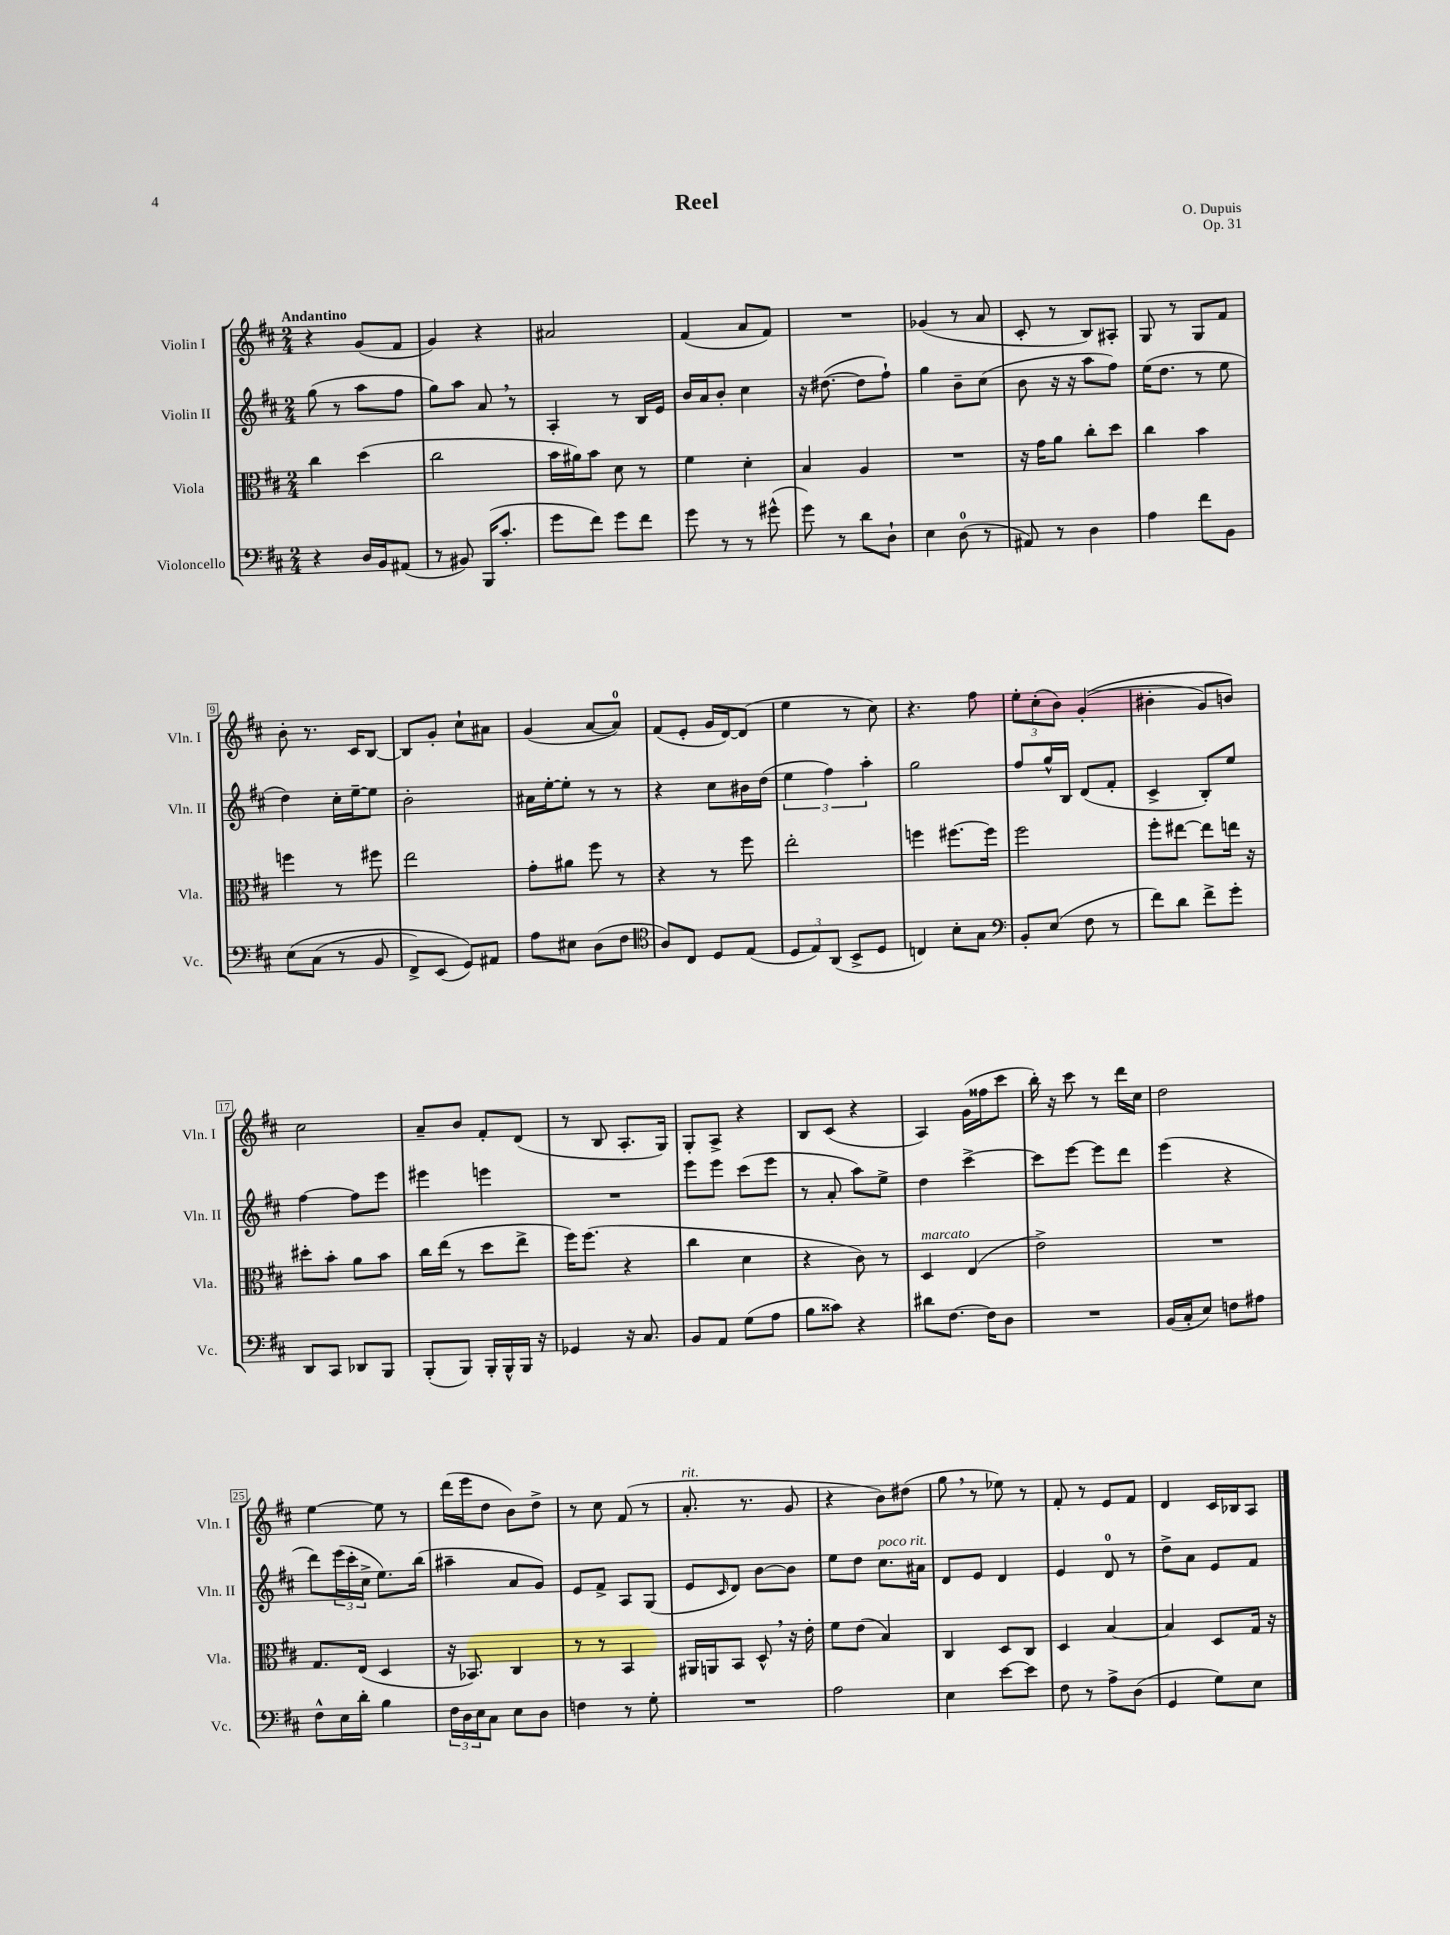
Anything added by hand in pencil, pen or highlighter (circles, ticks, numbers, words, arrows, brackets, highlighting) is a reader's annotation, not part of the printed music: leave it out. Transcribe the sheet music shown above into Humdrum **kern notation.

**kern	**kern	**kern	**kern
*part4	*part3	*part2	*part1
*staff4	*staff3	*staff2	*staff1
*I"Violoncello	*I"Viola	*I"Violin II	*I"Violin I
*I'Vc.	*I'Vla.	*I'Vln. II	*I'Vln. I
*clefF4	*clefC3	*clefG2	*clefG2
*k[f#c#]	*k[f#c#]	*k[f#c#]	*k[f#c#]
*M2/4	*M2/4	*M2/4	*M2/4
=1	=1	=1	=1
!	!	!	!LO:TX:a:B:t=Andantino
4r	4cc#\	(8gg\	4r
.	.	8r	.
16D/LL	(4dd\	8aa\L	(8g/L
16BB/J	.	.	.
(8AA#X/J	.	8ff#\J	8f#/J
=2	=2	=2	=2
8r	2cc#\	8gg\L)	4g/)
8BB#X/)	.	8aa\J	.
(16BBB/KL	.	8a,/	4r
8.c#'/J	.	.	.
.	.	8r	.
=3	=3	=3	=3
8g\L	16b\LL	4A'/	2a#X/
.	16a#X\J)	.	.
8f#\J)	8b\J	.	.
8g\L	8d\	8r	.
8f#\J	8r	16B/LL	.
.	.	16e/JJ	.
=4	=4	=4	=4
8g\	4f#\	16b/LL	(4f#/
.	.	16a/J	.
8r	.	8b'/J	.
8r	4d'\	4cc#\	8a/L
(8g#X^^\	.	.	8f#/J)
=5	=5	=5	=5
8g\)	4B/	16r	2r
.	.	([8.dd#X\	.
8r	.	.	.
8d\L	4A/	8dd#\L]	.
8D`\J	.	8ff#`\J)	.
=6	=6	=6	=6
4E\	2r	4gg\	(4g-X/
(8D\	.	8b~\L	8r
8r	.	(8cc#\J	8a/
=7	=7	=7	=7
8AA#X/)	16r	8b\	8c#'/
.	16g\KL	.	.
8r	8a\J	16r	8r
.	.	16r	.
4D\	8cc#'\L	8aa\L	8B/L)
.	8dd\J	8ff#\J)	8A#X'/J
=8	=8	=8	=8
4A\	4cc#\	(16ee\KL	8G/
.	.	8.dd\J	.
.	.	.	8r
8f#\L	4b\	8r	8G/L
8BB\J	.	8ee\	8f#/J
!!LO:LB:g=z
=9	=9	=9	=9
(8E\L	4ffn\	4dd\)	8b'\
(8C#\J	.	.	8.r
8r	8r	16cc#'\LL	.
.	.	[16ee~\J	16c#/KL
8BB/	8ff#X\	8ee\J]	[8B/J
=10	=10	=10	=10
8FF#^/L)	2ee\	2b'\	8B/L]
(8EE/J	.	.	8g'/J
8GG/L))	.	.	8cc#`\L
8AA#X/J	.	.	8a#X\J
=11	=11	=11	=11
8A\L	8g'\L	16a#X\LL	(4g/
.	.	[16ee'\J	.
8E#X\J	8a#X\J	8ee'\J]	.
(8D\L	8ff#\	8r	[8a/L
8F#\J	8r	8r	8a/J])
=12	=12	=12	=12
*clefC4	*	*	*
8A/L)	4r	4r	(8f#/L
8C#/J	.	.	8e'/J
8D/L	8r	8cc#\L	16g/LL
.	.	.	[16d/J)
(8E/J	8ff#\	16b#X\L	(8d/J]
.	.	(16dd\JJ	.
=13	=13	=13	=13
12D/L	2ee'\	6ee\	4ee\
12E/)	.	.	.
(12AA/J	.	6ff#\)	.
8BB^/L	.	.	8r
.	.	6aa'\	.
8D/J	.	.	8cc#\)
=14	=14	=14	=14
4Cn/)	4ffn\	2gg\	4.r
8B'\L	[8.ff#X\L	.	.
8G\J	.	.	8ff#\
.	16ff#\Jk]	.	.
=15	=15	=15	=15
*clefF4	*	*	*
8BB'/L	2ff#\	8ff#/L	12ee'\L
.	.	.	(12cc#'\
(8E/J	.	16gg^^/L	.
.	.	.	12b\J)
.	.	16B/JJ	.
8F#\	.	(8d/L	((4g'/
8r	.	8f#'/J	.
=16	=16	=16	=16
8f#\L)	8ff#'\L	4c#^/	4b#X'\
8d\J	[8ee#X\J	.	.
8f#^\L	8ee#\L]	8B'/L)	8g/L)
8g'\J	16een\Jk	8ee/J	8bn/J)
.	16r	.	.
!!LO:LB:g=z
=17	=17	=17	=17
8DD/L	8dd#X'\L	[4ff#\	2cc#\
8CC#/J	8b'\J	.	.
8DD-X/L	8a\L	8ff#\L]	.
8BBB/J	8b\J	8eee\J	.
=18	=18	=18	=18
(8BBB'/L	16cc#\LL	4eee#X\	8a~/L
.	(16ee\JJ	.	.
8BBB/J)	8r	.	8b/J
16BBB'/LL	8dd\L	4eeen\	8f#'/L
16BBB^^/	.	.	.
16BBB/JJ	8ee^\J	.	(8d/J
16r	.	.	.
=19	=19	=19	=19
4GG-X/	16ff#\KL)	2r	8r
.	(8.ff#\J	.	.
.	.	.	8B/
16r	4r	.	8.A'/L
8.C#/	.	.	.
.	.	.	16G/Jk)
=20	=20	=20	=20
8BB/L	4cc#\	8eee\L	8G'/L
8AA/J	.	8eee\J	8A^/J
(8G\L	4d\	(8ccc#\L	4r
8A\J	.	8eee\J	.
=21	=21	=21	=21
8B\L	4r	8r	8B/L
8c##X\J)	.	8a'/	(8c#/J
4r	8c#\)	8aa\L)	4r
.	8r	8ee^\J	.
=22	=22	=22	=22
!	!LO:TX:a:i:t=marcato	!	!
8d#X\L	4D/	4dd\	4A/)
[8.F#\J	.	.	.
.	(4E/	[4ccc#^\	(16g\LL
16F#\KL]	.	.	16ff##X\J
8D\J	.	.	8ccc#\J
=23	=23	=23	=23
2r	2e^\)	8ccc#\L]	16bb'\)
.	.	.	16r
.	.	[8eee\J	8ccc#\
.	.	8eee\L]	8r
.	.	8ddd\J	16ddd\LL
.	.	.	16cc#\JJ
=24	=24	=24	=24
(16BB/LL	2r	(4eee\	2dd\
16C#'/J	.	.	.
8E/J)	.	.	.
8Fn\L	.	4r	.
8A#X\J	.	.	.
!!LO:LB:g=z
=25	=25	=25	=25
8F#^^\L	8.G/L	8ddd\L)	[4ee\
16E\L	.	(24eee\L	.
.	.	24ccc#'\	.
16d'\JJ	(16E/Jk	.	.
.	.	24cc#^\JJ	.
4B\	4D/	8.ee\L)	8ee\]
.	.	.	8r
.	.	(16bb\Jk	.
=26	=26	=26	=26
24F#\LL	16r	4aa#X~\	(16ddd\LL
24D\	.	.	.
.	8.BB-X/)	.	16eee\J
24E\J	.	.	.
8C#\J	.	.	8dd\J
8E\L	4C#/	8a/L	8b\L)
8D\J	.	8g/J)	8dd^\J
=27	=27	=27	=27
4Fn\	8r	8e/L	8r
.	8r	8f#^/J	8cc#\
8r	4BB/	8A/L	(8f#/
8G'\	.	(8G/J	8r
=28	=28	=28	=28
!	!	!	!LO:TX:a:i:t=rit.
2r	16AA#X/LL	8e/L	8.a'/
.	16AAn/J	.	.
.	.	16qqc#/	.
.	8BB/J	8d/J)	.
.	.	.	8.r
.	8D^^,/	[8b\L	.
.	16r	8b\J]	8g/
.	16e'\	.	.
=29	=29	=29	=29
2A\	8f#\L	8ee\L	4r
.	(8e\J	8dd\J	.
!	!	!LO:TX:a:i:t=poco rit.	!
.	4B/)	8.cc#\L	8b\L)
.	.	.	(8dd#X\J
.	.	16a#X\Jk	.
=30	=30	=30	=30
4E\	4C#/	8d/L	8gg,\
.	.	8e/J	8r
[8e\L	8D/L	4d/	8ee-X\)
8e\J]	8C#/J	.	8r
=31	=31	=31	=31
8F#\	4D/	4e/	8f#'/
8r	.	.	8r
8A^\L	[4B/	8d/	8e/L
(8D\J	.	8r	8f#/J
=32	=32	=32	=32
4GG/	4B/]	8dd^\L	4d/
.	.	8a\J	.
8G\L)	8D/L	8e/L	16c#/LL
.	.	.	16B-X/J
8E\J	16G/Jk	8f#/J	8A/J
.	16r	.	.
==	==	==	==
*-	*-	*-	*-
